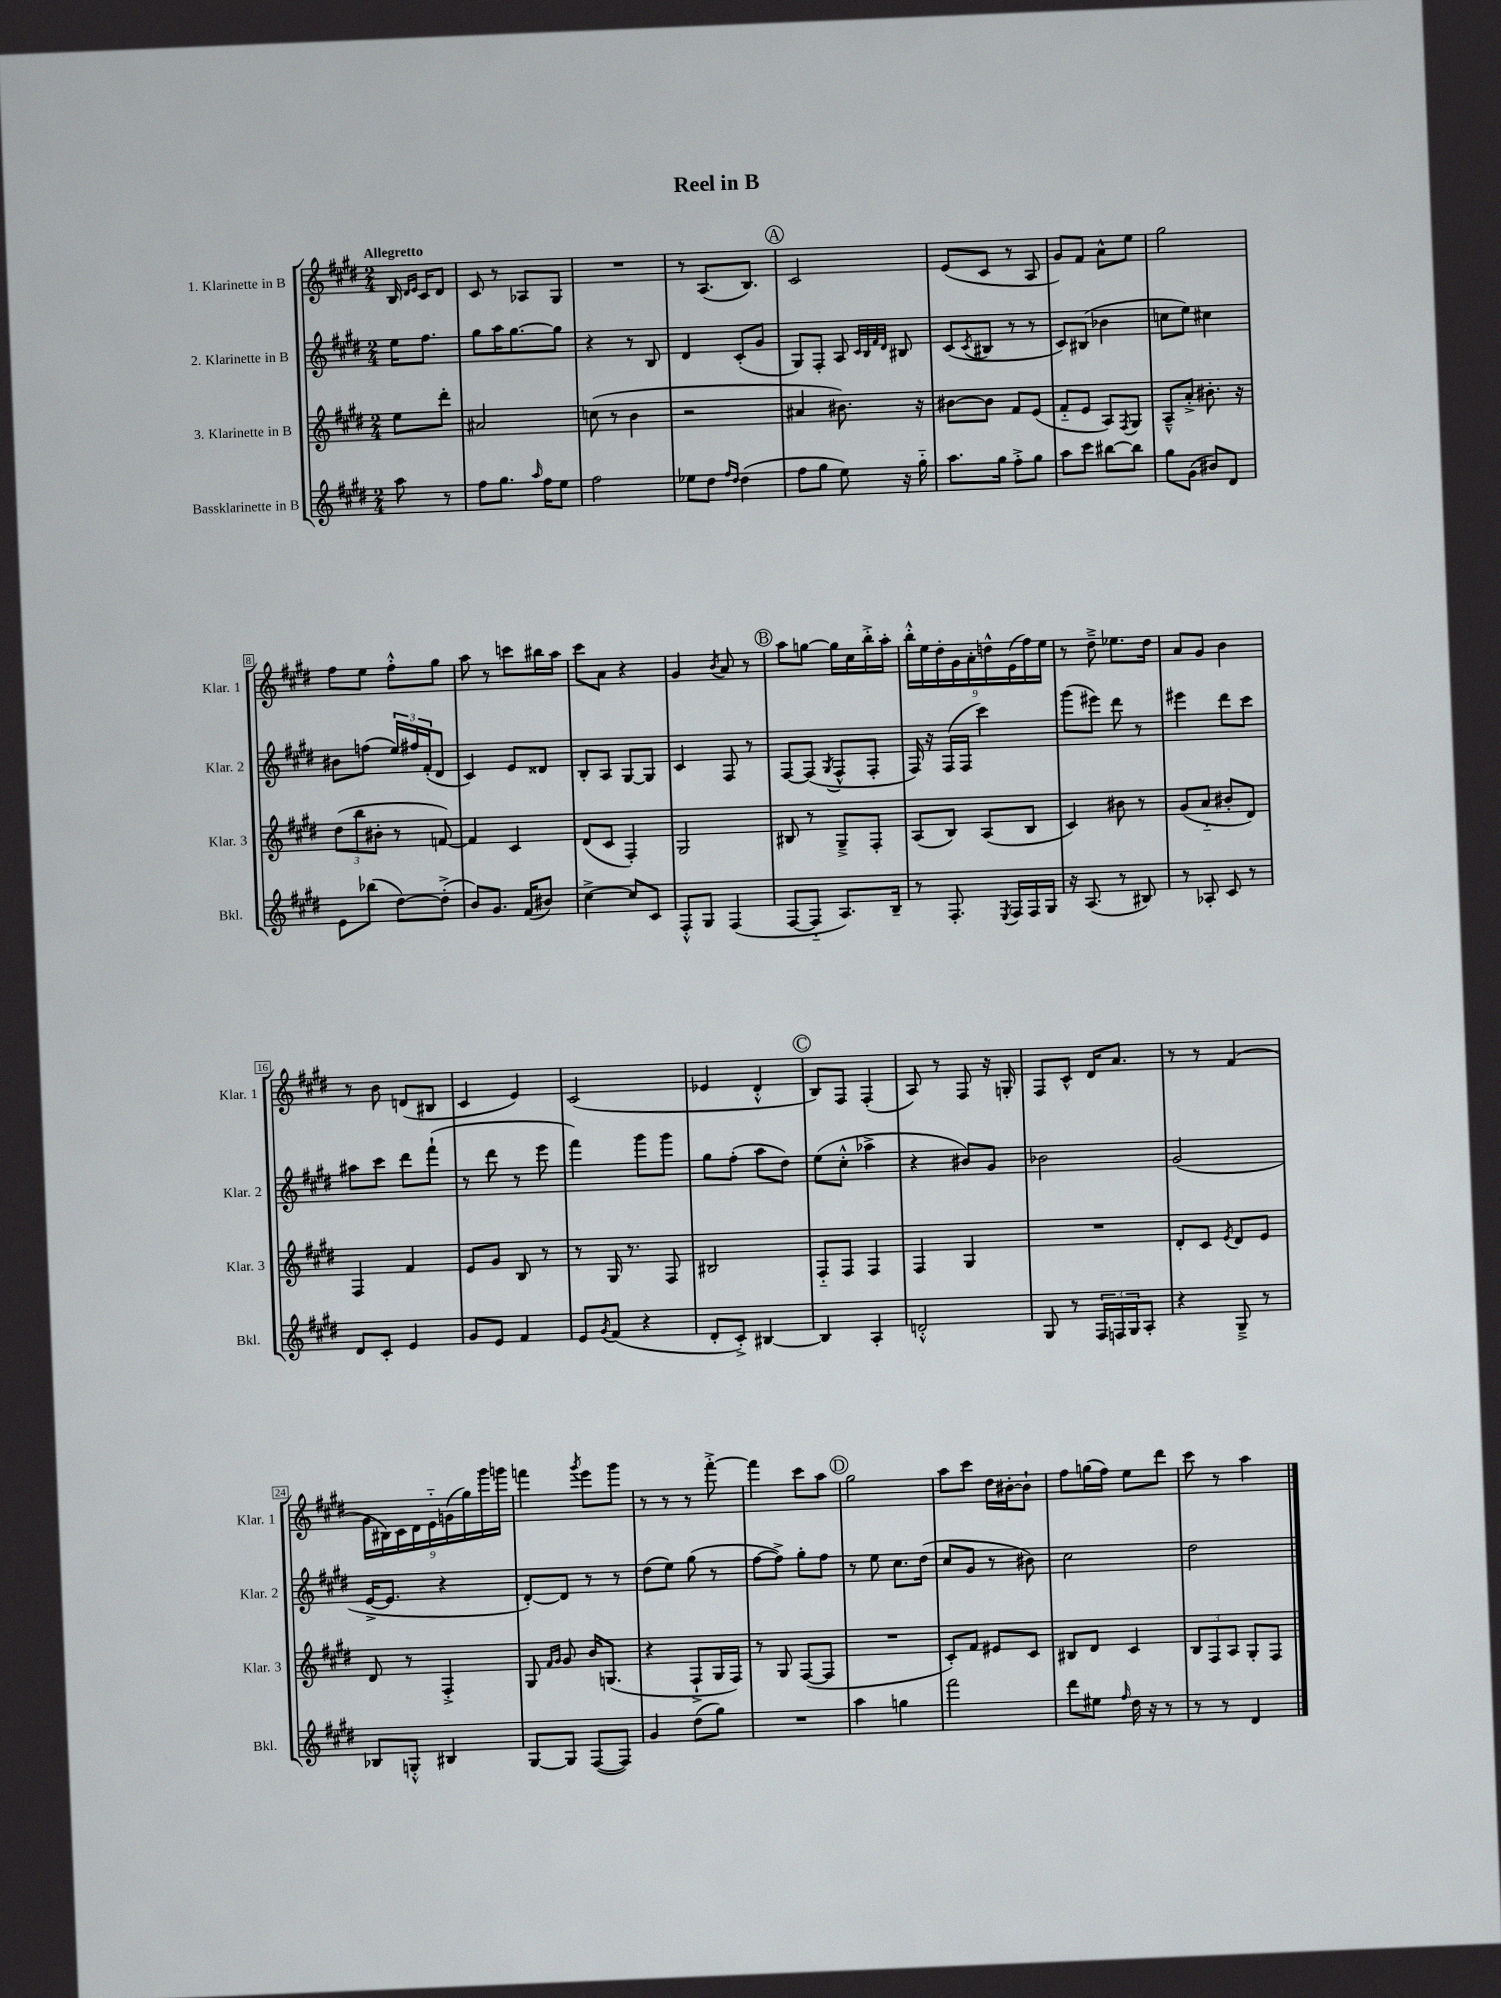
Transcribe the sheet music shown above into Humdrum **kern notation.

**kern	**kern	**kern	**kern
*staff4	*staff3	*staff2	*staff1
*clefG2	*clefG2	*clefG2	*clefG2
*k[f#c#g#d#]	*k[f#c#g#d#]	*k[f#c#g#d#]	*k[f#c#g#d#]
*M2/4	*M2/4	*M2/4	*M2/4
8aa\	8ee\L	16ee\LK	16B/
.	.	.	16qqd#/LL
.	.	.	16qqe/JJ
.	.	8.ff#\J	16c#/LK
8r	8ddd#'\J	.	8d#/J
=	=	=	=
8ff#\L	2a#/	8gg#\L	8c#/
8.gg#\J	.	16aa\K	8r
.	.	[8.gg#\	.
.	.	.	8A-/L
16qqaa/	.	.	.
16ff#\LK	.	.	.
8ee\J	.	8gg#\]J	8G#/J
=	=	=	=
2ff#\	(8cc\	4r	2r
.	8r	.	.
.	4b\	8r	.
.	.	8B/	.
=	=	=	=
8ee-\L	2r	4d#/	8r
8dd#\J	.	.	(8.A/L
16qqff#/LL	.	.	.
16qqdd#/JJ	.	.	.
(4dd#\	.	(8c#'/L	.
.	.	.	8.B/J)
.	.	8g#/J	.
=	=	=	=
8ff#\L	4a#/	8G#/L)	2c#/
8gg#\J	.	8F#'/J	.
8ee\)	8.b#\)	8A/	.
.	.	32qqc#/LLL	.
.	.	32qqB/	.
.	.	32qqf#/	.
.	.	32qqd#/JJJ	.
16r	.	8B#/	.
16gg#'~\	16r	.	.
=	=	=	=
8.aa\L	[8b#\L	(8c#/L	(8e/L
.	.	8qc#/	.
.	8b#\]J	8B#/J	8c#/J
16gg#\Jk	.	.	.
8ff#'^\L	8f#/L	8r	8r
8gg#\J	(8e/J	8r	8A/
=	=	=	=
8aa\L	8f#'~/L	8c#/L)	8g#/L)
8ccc#\J	8e/J	(8B#/J	8f#/J
[8bb#\L	8A/L)	4b-\	8a^^\L
.	8qF#/	.	.
8bb#\]J	8G#/J	.	8ee\J
=	=	=	=
8gg#\L	8A~^^/L	8cc\L	2gg#\
(8g#\J	8a'^/J	8ee\J)	.
8b#/L)	8.b#'\	4cc#\	.
8d#/J	.	.	.
.	16r	.	.
=	=	=	=
8e\L	(12dd#\L	8b#\L	8ff#\L
.	12bb\	.	.
(8bb-\J	.	(8ff\J	8ee\J
.	12b#'\J	.	.
[8dd#\L)	8r	24ee/LL)	8ff#'^^\L
.	.	24ff#/	.
.	.	(24f#'/J	.
(8dd#'^\]J	[8f/)	8d#/J	8gg#\J
=	=	=	=
8b/L)	4f/]	4c#/)	8aa\
8.g#/J	.	.	8r
.	4c#/	8e/L	8ccc\L
(16f#/LK	.	.	.
8b#/J)	.	8d##/J	16bb#\L
.	.	.	16aa\JJ
=	=	=	=
[4cc#^\	(8d#/L	8B'/L	8ccc#\L
.	8c#/J	8A/J	8a\J
8cc#/]L	4F#'/)	[8G#/L	4r
8c#/J	.	8G#/]J	.
=	=	=	=
8F#'^^/L	2G#/	4c#/	4g#/
8G#/J	.	.	.
.	.	.	8qb/
(4F#/	.	8F#/	8a/
.	.	8r	8r
=	=	=	=
[8F#/L	8B#/	[8F#/L	8aa\L
8F#'~/]J	8r	(8F#/]J	[8gg\J
.	.	8qG#/	.
8.A/L)	8G#~^/L	8F#^^/L	16gg\]LL
.	.	.	16cc#\
.	8F#'/J	8F#'/J	16bb'^\
16B~/Jk	.	.	16aa'\JJ
=	=	=	=
8r	(8A/L	16F#/)	18bb'^^\LL
.	.	.	18ee\
.	.	16r	.
.	.	.	18dd#'\
8.F#'/	8B/J)	(16F#/LL	.
.	.	.	18g#\
.	.	16F#/JJ	.
.	.	.	18a'\
.	(8A/L	4ccc#\)	.
.	.	.	18dd^^\
8qE/	.	.	.
16F#/LL	.	.	.
.	.	.	(18e\
16F#/	8B/J	.	.
.	.	.	18ff#\)
16G#/JJ	.	.	.
.	.	.	18ee\JJ
=	=	=	=
16r	4c#/)	(8ggg#\L	8r
(8.A/	.	.	.
.	.	8eee#\J)	8dd#~^\
8r	8b#\	8ddd#\	8.ee-\L
8B#/)	8r	8r	.
.	.	.	16dd#\Jk
=	=	=	=
8r	(8g#/L	4eee#\	8a/L
8A-'/	8a'~/J	.	8g#/J
8c#/	8b#'/L	8ddd#\L	4b\
8r	8d#/J)	8ccc#\J	.
=	=	=	=
8d#/L	4F#/	8aa#\L	8r
8c#'/J	.	8ccc#\J	8b\
4e/	4f#/	8ddd#\L	(8d/L
.	.	(8fff#`\J	8B#/J
=	=	=	=
8g#/L	8e/L	8r	4c#/
8e/J	8g#/J	8ddd#\	.
4f#/	8B/	8r	4e/)
.	8r	8eee\	.
=	=	=	=
8e/L	8r	4fff#\)	(2c#/
8qg#/	.	.	.
(8f#/J	16G#/	.	.
.	8.r	.	.
4r	.	8ggg#\L	.
.	8F#/	8ggg#\J	.
=	=	=	=
8d#'/L	2B#/	8gg#\L	4e-/
8c#'^/J)	.	(8ff#'\J	.
[4B#/	.	8aa\L	4d#'^^/
.	.	8dd#\J)	.
=	=	=	=
4B#/]	8F#'~/L	(8ee\L	8B/L)
.	8F#/J	8cc#'^^\J	8F#/J
4A'/	4F#/	4aa-^\	(4F#'/
=	=	=	=
2d'^^/	4F#/	4r	8A/)
.	.	.	8r
.	4G#/	8b#/L)	8F#/
.	.	8g#/J	16r
.	.	.	16G'/
=	=	=	=
8G#/	2r	2b-\	8F#/L
8r	.	.	8c#^^/J
24F#/LL	.	.	16d#/LK
24F/	.	.	.
.	.	.	8.a/J
24G#/J	.	.	.
8A'/J	.	.	.
=	=	=	=
4r	8d#'/L	(2g#/	8r
.	8c#/J	.	8r
.	8qe/	.	.
8G#~^/	8d#/L	.	(4f#/
8r	8e/J	.	.
=	=	=	=
8B-/L	8d#/	[16e^/LK	18g#\LL
.	.	.	18B#\)
.	.	8.e/]J	.
.	.	.	18c#\
8G'^^/J	8r	.	.
.	.	.	18d#\
.	.	.	18e'~\
4B#/	4F#'^/	4r	.
.	.	.	(18g\
.	.	.	18gg#\)
.	.	.	18ggg#\
.	.	.	18ggg\JJ
=	=	=	=
[8G#/L	8G#/	[8d#'/L)	4fff\
.	16qqf#/LL	.	.
.	16qqg#/JJ	.	.
8G#/]J	8g#/	8d#/]J	.
.	.	.	8qggg#/
([8F#/L	16b/LK	8r	8eee\L
.	(8.G/J	.	.
8F#/]J)	.	8r	8ggg#\J
=	=	=	=
4g#/	4r	(8dd#\L	8r
.	.	8ee\J)	8r
(8dd#\L	8F#`^/L	(8gg#\	8r
8gg#\J)	16G#/L	8r	[8fff#'^\
.	16F#/JJ)	.	.
=	=	=	=
2r	8r	[8ff#\L	4fff#\]
.	8G#/	8ff#^\]J)	.
.	([8F#/L	8gg#'\L	8ccc#\L
.	8F#/]J	8ff#\J	8aa\J
=	=	=	=
4aa\	2r	8r	2gg#\
.	.	8ee\	.
4gg\	.	8.cc#\L	.
.	.	(16dd#\Jk	.
=	=	=	=
2fff#\	8c#'/L)	8cc#/L	8aa\L
.	8f#/J	8g#/J	8ccc#\J
.	8e#/L	8r	16dd#\LL
.	.	.	[16b#'\J
.	8c#/J	8b#\)	8b#`\]J
=	=	=	=
8ddd#\L	8B#/L	2cc#\	8ff#\L
8ee#\J	8d#/J	.	(16gg\L
.	.	.	16ff#\JJ)
16qqff#/	.	.	.
16dd#\	4c#/	.	8ee\L
16r	.	.	.
8r	.	.	8ddd#\J
=	=	=	=
8r	12B/L	2dd#\	8ccc#\
.	12F#/	.	.
8r	.	.	8r
.	12A/J	.	.
4d#/	8G#'/L	.	4aa\
.	8F#/J	.	.
==	==	==	==
*-	*-	*-	*-
